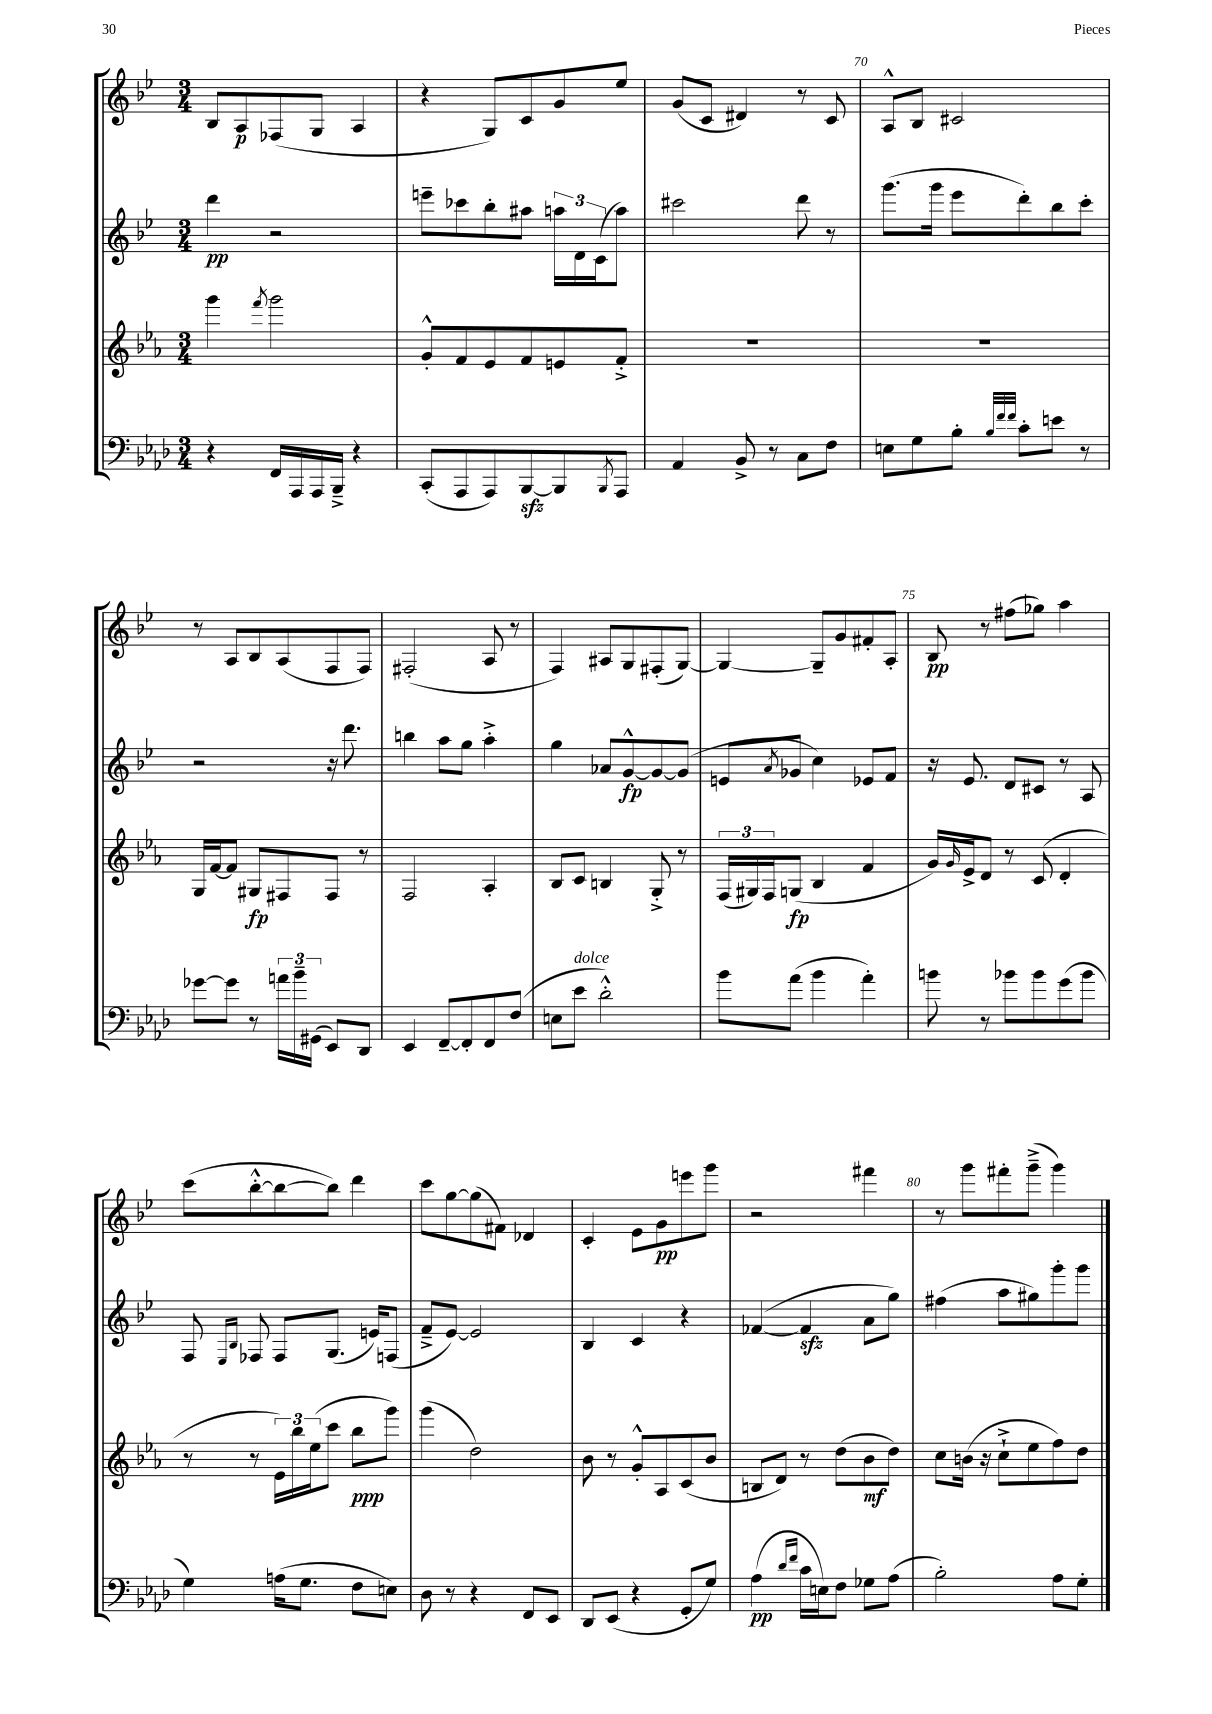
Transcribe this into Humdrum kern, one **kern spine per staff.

**kern	**dynam	**kern	**dynam	**kern	**dynam	**kern	**dynam
*part4	*part4	*part3	*part3	*part2	*part2	*part1	*part1
*staff4	*staff4	*staff3	*staff3	*staff2	*staff2	*staff1	*staff1
*clefF4	*	*clefG2	*	*clefG2	*	*clefG2	*
*k[b-e-a-d-]	*	*k[b-e-a-]	*	*k[b-e-]	*	*k[b-e-]	*
*M3/4	*	*M3/4	*	*M3/4	*	*M3/4	*
=67	=67	=67	=67	=67	=67	=67	=67
4r	.	4ggg\	.	4ddd\	pp	8B-/L	.
.	.	.	.	.	.	8A/	p
.	.	8qfff/	.	.	.	.	.
16FF/LL	.	2ggg\	.	2r	.	(8F-X/	.
16AAA-/	.	.	.	.	.	.	.
16AAA-/	.	.	.	.	.	8G/J	.
16BBB-~^/JJ	.	.	.	.	.	.	.
4r	.	.	.	.	.	4A/	.
=68	=68	=68	=68	=68	=68	=68	=68
(8CC'/L	.	8g'^^/L	.	8eeen~\L	.	4r	.
8AAA-/	.	8f/	.	8ccc-X\	.	.	.
8AAA-/)	.	8e-/	.	8bb-'\	.	8G/L)	.
[8BBB-zz/	.	8f/	.	8aa#X\J	.	8c/	.
8BBB-/]	.	8en/	.	24aan\LL	.	8g/	.
.	.	.	.	24d\	.	.	.
.	.	.	.	(24c\J	.	.	.
8qBBB-/	.	.	.	.	.	.	.
8AAA-/J	.	8f'^/J	.	8aa\J)	.	8ee-/J	.
=69	=69	=69	=69	=69	=69	=69	=69
4AA-/	.	2.r	.	2ccc#X\	.	(8g/L	.
.	.	.	.	.	.	8c/J	.
8BB-^/	.	.	.	.	.	4d#X/)	.
8r	.	.	.	.	.	.	.
8C\L	.	.	.	8ddd\	.	8r	.
8F\J	.	.	.	8r	.	8c/	.
=70	=70	=70	=70	=70	=70	=70	=70
8En\L	.	2.r	.	(8.ggg\L	.	8A^^/L	.
8G\	.	.	.	.	.	8B-/J	.
.	.	.	.	16ggg\Jk	.	.	.
8B-'\J	.	.	.	8eee-\L	.	2c#X/	.
32qqB-/LLL	.	.	.	.	.	.	.
32qqf/	.	.	.	.	.	.	.
32qqf/JJJ	.	.	.	.	.	.	.
8c'\L	.	.	.	8ddd'\)	.	.	.
8en\J	.	.	.	8bb-\	.	.	.
8r	.	.	.	8ccc'\J	.	.	.
!!LO:LB:g=z
=71	=71	=71	=71	=71	=71	=71	=71
[8g-X\L	.	16G/LL	.	2r	.	8r	.
.	.	[16f/J	.	.	.	.	.
8g-\J]	.	8f/J]	.	.	.	8A/L	.
8r	.	8G#X/L	fp	.	.	8B-/	.
24an\LL	.	8F#X/	.	.	.	(8A/	.
24b-~\	.	.	.	.	.	.	.
(24GG#X\JJ	.	.	.	.	.	.	.
8EE-/L)	.	8F#/J	.	16r	.	8F/	.
.	.	.	.	8.ddd\	.	.	.
8DD-/J	.	8r	.	.	.	8F/J)	.
=72	=72	=72	=72	=72	=72	=72	=72
4EE-/	.	2F/	.	4bbn\	.	(2F#X'/	.
[8FF~/L	.	.	.	8aa\L	.	.	.
8FF'/]	.	.	.	8gg\J	.	.	.
8FF/	.	4A-'/	.	4aa'^\	.	8A/	.
(8F/J	.	.	.	.	.	8r	.
=73	=73	=73	=73	=73	=73	=73	=73
8En\L	.	8B-/L	.	4gg\	.	4F/)	.
!LO:TX:a:i:t=dolce	!	!	!	!	!	!	!
8e-\J	.	8c/J	.	.	.	.	.
2d-'^^\)	.	4Bn/	.	8a-X/L	.	8A#X/L	.
.	.	.	.	[8g^^/	fp	8G/	.
.	.	8G'^/	.	8g/_	.	(8F#X'/	.
.	.	8r	.	(8g/J]	.	[8G/J)	.
=74	=74	=74	=74	=74	=74	=74	=74
8b-\L	.	(24F/LL	.	8en/L	.	4G/_	.
.	.	24G#X/)	.	.	.	.	.
.	.	24F/J	.	.	.	.	.
.	.	.	.	8qa/	.	.	.
(8a-\J	.	(8Gn/J	fp	8g-X/J	.	.	.
4b-\	.	4B-/	.	4cc\)	.	8G~/L]	.
.	.	.	.	.	.	8g/	.
4a-'\)	.	4f/	.	8e-X/L	.	8f#X'/	.
.	.	.	.	8f/J	.	8A'/J	.
=75	=75	=75	=75	=75	=75	=75	=75
8bn\	.	16g/LL)	.	16r	.	8B-/	pp
.	.	16qqg/	.	.	.	.	.
.	.	16e-^/J	.	8.e-/	.	.	.
8r	.	8d/J	.	.	.	8r	.
8b-X\L	.	8r	.	8d/L	.	(8ff#X\L	.
8b-\	.	(8c/	.	8c#X/J	.	8gg-X\J)	.
(8g\	.	4d'/	.	8r	.	4aa\	.
8b-\J	.	.	.	8A/	.	.	.
!!LO:LB:g=z
=76	=76	=76	=76	=76	=76	=76	=76
4G\)	.	8r	.	8F/	.	(8ccc\L	.
.	.	.	.	16qqE-/LL	.	.	.
.	.	.	.	16qqB-/JJ	.	.	.
.	.	8r	.	8F-X/	.	[8bb-'^^\	.
(16An\KL	.	24e-\LL)	.	8F-/L	.	8bb-\_	.
.	.	24bb-\	.	.	.	.	.
8.G\J	.	.	.	.	.	.	.
.	.	(24ee-\J	.	.	.	.	.
.	.	8ccc\J	.	(8.G/J	.	8bb-\J])	.
8F\L	.	8bb-\L	ppp	.	.	4ddd\	.
.	.	.	.	16en/KL)	.	.	.
8En\J)	.	8ggg\J)	.	(8Fn/J	.	.	.
=77	=77	=77	=77	=77	=77	=77	=77
8D-\	.	(4ggg\	.	8f~^/L	.	8ccc\L	.
8r	.	.	.	[8e-/J)	.	[8gg\	.
4r	.	2dd\)	.	2e-/]	.	(8gg\]	.
.	.	.	.	.	.	8f#X\J)	.
8FF/L	.	.	.	.	.	4d-X/	.
8EE-/J	.	.	.	.	.	.	.
=78	=78	=78	=78	=78	=78	=78	=78
8DD-/L	.	8b-\	.	4B-/	.	4c'/	.
(8EE-/J	.	8r	.	.	.	.	.
4r	.	8g'^^/L	.	4c/	.	8e-\L	.
.	.	8A-/	.	.	.	8g\	pp
8GG'/L	.	(8c/	.	4r	.	8eeen\	.
8G/J)	.	8b-/J	.	.	.	8ggg\J	.
=79	=79	=79	=79	=79	=79	=79	=79
(4A-\	pp	8Bn/L	.	([4f-X/	.	2r	.
.	.	8d/J)	.	.	.	.	.
16qqd-/LL	.	.	.	.	.	.	.
16qqf/JJ	.	.	.	.	.	.	.
16c\LL	.	8r	.	4f-zz/]	.	.	.
16En\J)	.	.	.	.	.	.	.
8F\J	.	(8dd\L	.	.	.	.	.
8G-X\L	.	8b-\	mf	8a\L	.	4fff#X\	.
(8A-\J	.	8dd\J)	.	8gg\J)	.	.	.
=80	=80	=80	=80	=80	=80	=80	=80
2B-'\)	.	8cc\L	.	(4ff#X\	.	8r	.
.	.	(16bn\Jk	.	.	.	8ggg\L	.
.	.	16r	.	.	.	.	.
.	.	8cc`^\L	.	8aa\L	.	8fff#X'\	.
.	.	8ee-\	.	8gg#X\)	.	(8ggg~^\J	.
8A-\L	.	8ff\)	.	8ggg'\	.	4ggg\)	.
8G'\J	.	8dd\J	.	8ggg\J	.	.	.
==	==	==	==	==	==	==	==
*-	*-	*-	*-	*-	*-	*-	*-
